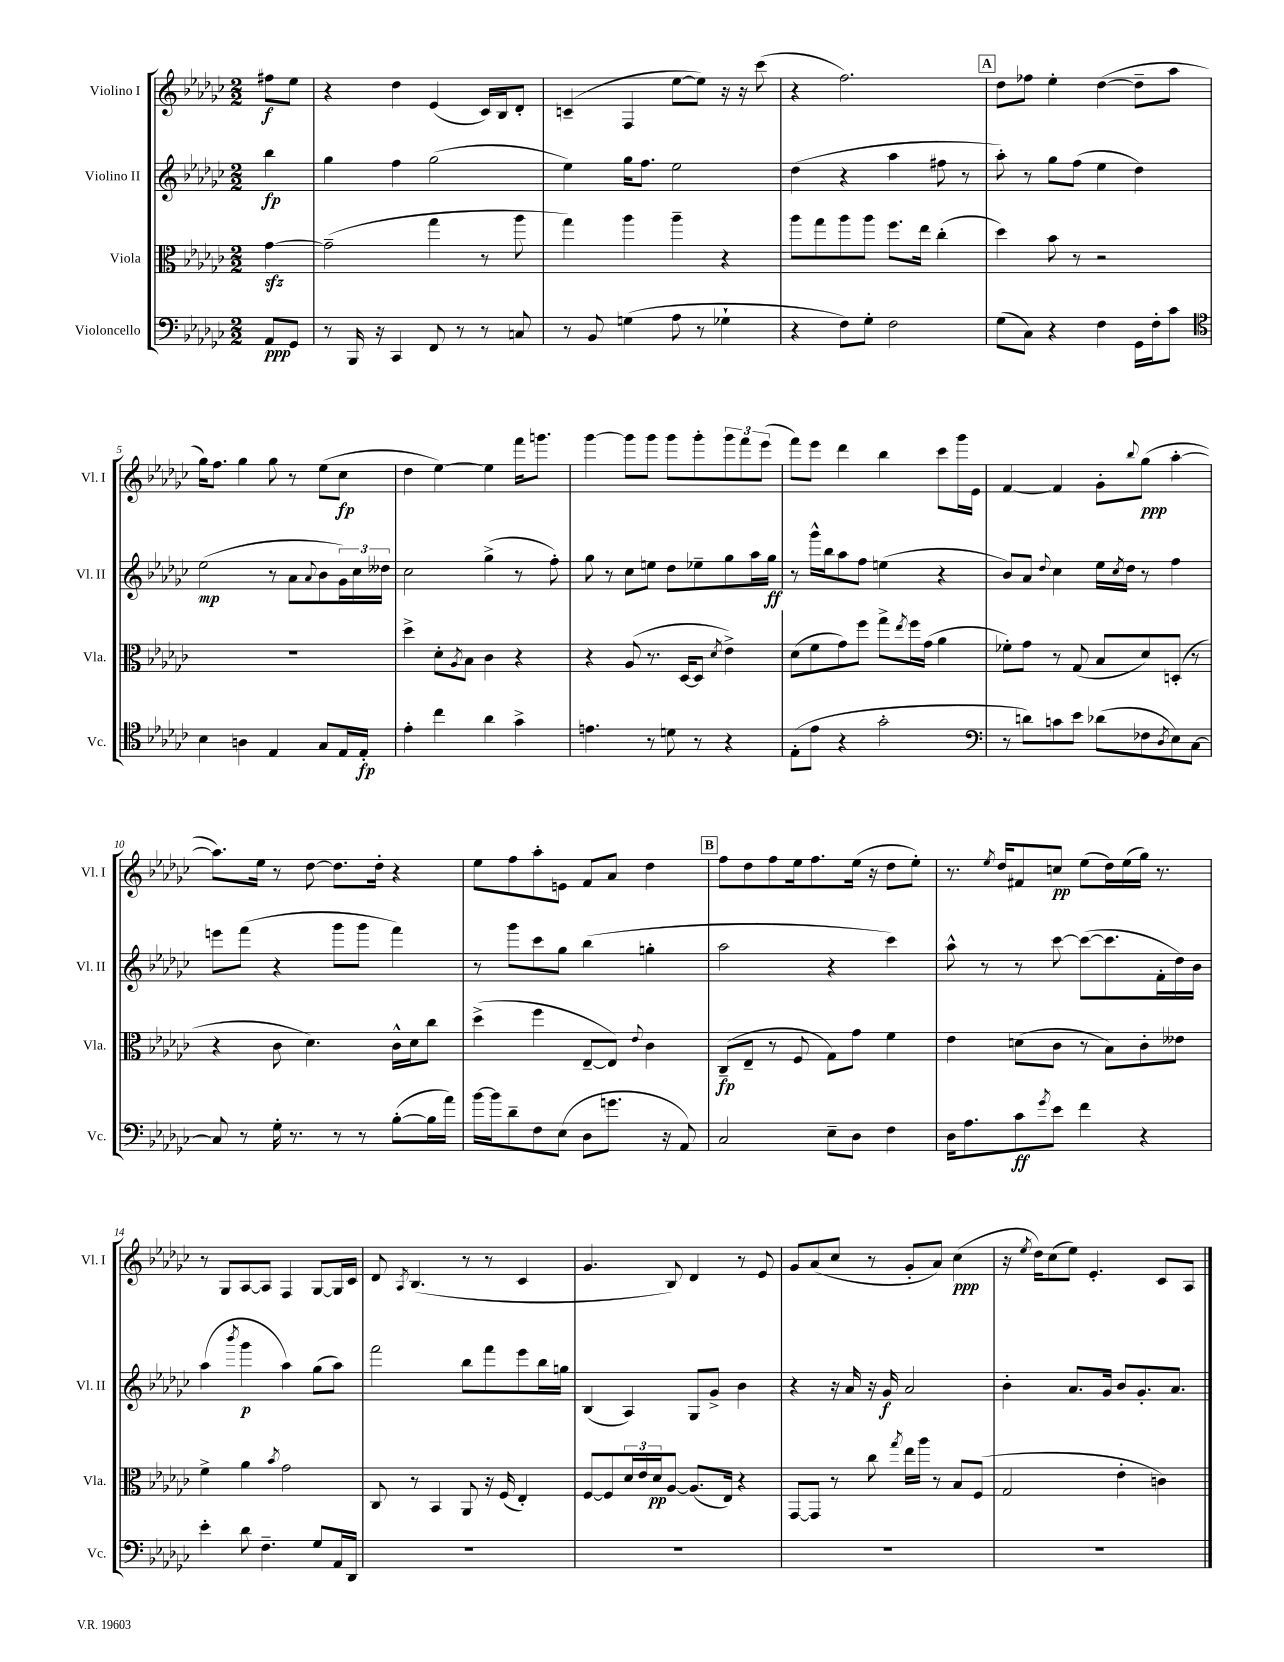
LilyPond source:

<<
\new StaffGroup <<
\new Staff = "s0" \with { instrumentName = "Violino I" shortInstrumentName = "Vl. I" } {
    \clef treble \key ges \major \numericTimeSignature \time 2/2 \partial 4
    fis''8\f ees''8 |
    r4 des''4 ees'4( ces'16) bes16 des'8-. |
    c'4--( f4 ees''8~ ees''8) r16 r16 ces'''8( |
    r4 f''2.) |
    \mark \markup { \box "A" } des''8 fes''8 ees''4-. des''4~( des''8-- aes''8 |
    ges''16) f''8. ges''4 ges''8 r8 ees''8( ces''8\fp |
    des''4 ees''4~) ees''4 f'''16 g'''8. |
    ges'''4~ ges'''8 ges'''8 ges'''8 ges'''8-. \tuplet 3/2 { ges'''8 f'''8 ees'''8( } |
    f'''8) ees'''8 des'''4 bes''4 ces'''8 ges'''16 ees'16 |
    f'4~ f'4 ges'8-. \appoggiatura { bes''8 } ges''8\ppp( aes''4~-. |
    aes''8.) ees''16 r8 des''8~ des''8. des''16-. r4 |
    ees''8 f''8 aes''8-. e'8 f'8 aes'8 des''4 |
    \mark \markup { \box "B" } f''8 des''8 f''8 ees''16 f''8. ees''16( r16 des''8 ees''8-.) |
    r8. \acciaccatura { ees''8 } des''16 fis'8 c''8\pp ees''8( des''16) ees''16( ges''16) r8. |
    r8 ges8 aes8~ aes8 f4 ges8~ ges16 ces'16 |
    des'8 \acciaccatura { aes8 } bes4.( r8 r8 ces'4 |
    ges'4. bes8) des'4 r8 ees'8 |
    ges'8 aes'8( ces''8 r8 ges'8-. aes'8) ces''4\ppp( |
    r16 \acciaccatura { ees''8 } des''16) ces''8( ees''8) ees'4.-. ces'8 aes8 \bar "|." |
}
\new Staff = "s1" \with { instrumentName = "Violino II" shortInstrumentName = "Vl. II" } {
    \clef treble \key ges \major \numericTimeSignature \time 2/2 \partial 4
    bes''4\fp |
    ges''4 f''4 ges''2( |
    ees''4) ges''16 f''8. ees''2 |
    des''4( r4 aes''4 fis''8 r8 |
    \mark \markup { \box "A" } aes''8-.) r8 ges''8 f''8( ees''4 des''4) |
    ees''2\mp( r8 aes'8 \appoggiatura { aes'8 } bes'8 \tuplet 3/2 { ges'16) ces''16 deses''16 } |
    ces''2 ges''4->( r8 f''8-.) |
    ges''8 r8 ces''8 e''8 des''8 ees''8-- ges''8 aes''16 ges''16\ff |
    r8 ges'''16-^ bes''16 aes''8 f''8 e''4( r4 |
    bes'8) aes'8 \appoggiatura { des''8 } ces''4 ees''16 \acciaccatura { ces''8 } des''16 r8 f''4 |
    e'''8 f'''8( r4 ges'''8 ges'''8 f'''4) |
    r8 ges'''8 ces'''8 ges''8 bes''4( g''4-. |
    \mark \markup { \box "B" } aes''2 r4 ces'''4) |
    aes''8-^ r8 r8 ces'''8~ ces'''8~( ces'''8. f'16-. des''16) bes'16 |
    aes''4( \acciaccatura { bes'''8 } ges'''4\p aes''4) ges''8( aes''8) |
    f'''2 bes''8 f'''8 ees'''8 bes''16 g''16 |
    bes4( aes4) ges8 ges'8-> bes'4 |
    r4 r16 aes'16 r16 ges'16\f aes'2 |
    bes'4-. aes'8. ges'16 bes'8 ges'8.-. aes'8. \bar "|." |
}
\new Staff = "s2" \with { instrumentName = "Viola" shortInstrumentName = "Vla." } {
    \clef alto \key ges \major \numericTimeSignature \time 2/2 \partial 4
    ges'4~\sfz |
    ges'2--( ges''4 r8 aes''8 |
    ges''4) aes''4 aes''4-- r4 |
    aes''8 ges''8 aes''8 aes''8 f''8. ees''16 ces''4-.( |
    \mark \markup { \box "A" } des''4) bes'8 r8 r2 |
    R1 |
    des''4-> des'8-. \acciaccatura { aes8 } bes8 ces'4 r4 |
    r4 aes8( r8. des16~ des8 \acciaccatura { des'8 } ees'4->) |
    des'8( f'8 ges'8) f''8 ges''8-> \acciaccatura { ees''8 } f''16 ges'16( aes'4 |
    fes'8-.) ges'8 r8 ges8( bes8 des'8) d8-.( r8 |
    r4 ces'8 des'4.) ces'16-^ des'16 ces''8 |
    des''4->( f''4 ees8~-- ees8) \appoggiatura { ees'8 } ces'4 |
    \mark \markup { \box "B" } ces8--\fp( ees8-- r8 f8 ges8) ges'8 f'4 |
    ees'4 d'8( ces'8 r8 bes8) ces'8-. eeses'8 |
    f'4-> aes'4 \acciaccatura { bes'8 } ges'2 |
    ces8 r8 bes,4 aes,8 r16 f16( ees4-.) |
    f8~ f8 \tuplet 3/2 { des'16 ees'16 des'16\pp } aes8~ aes8.( ees16) r4 |
    ges,8~ ges,8 r8 ces''8 \acciaccatura { ges''8 } ees''16 aes''16 r8 bes8 f8( |
    ges2 ees'4-. c'4) \bar "|." |
}
\new Staff = "s3" \with { instrumentName = "Violoncello" shortInstrumentName = "Vc." } {
    \clef bass \key ges \major \numericTimeSignature \time 2/2 \partial 4
    aes,8\ppp ges,8 |
    r8 bes,,16 r16 ces,4 f,8 r8 r8 c8 |
    r8 bes,8 g4( aes8 r8 ges4-! |
    r4 f8) ges8-. f2 |
    \mark \markup { \box "A" } ges8( ces8) r4 f4 ges,16 f16-. ces'8 |
    \clef tenor bes4 a4 ees4 ges8 ees16 ees16-.\fp |
    ees'4-. ces''4 aes'4 ges'4-> |
    e'4. r8 d'8 r8 r4 |
    ees8-.( ees'8 r4 ges'2-. |
    \clef bass r8 d'8) c'8 ees'8 des'8( fes8 \acciaccatura { des8 } ees8) ces8~ |
    ces8 r8 ges16-. r8. r8 r8 bes8~-.( bes16 aes'16) |
    bes'16~ bes'16 des'8-- f8 ees8( des8 g'8. r16 aes,8) |
    \mark \markup { \box "B" } ces2 ees8-- des8 f4 |
    des16 aes8. ces'8\ff \acciaccatura { ges'8 } ees'8 f'4 r4 |
    ees'4-. des'8 f4.-- ges8 aes,16 des,16 |
    R1 |
    R1 |
    R1 |
    R1 \bar "|." |
}
>>
>>
